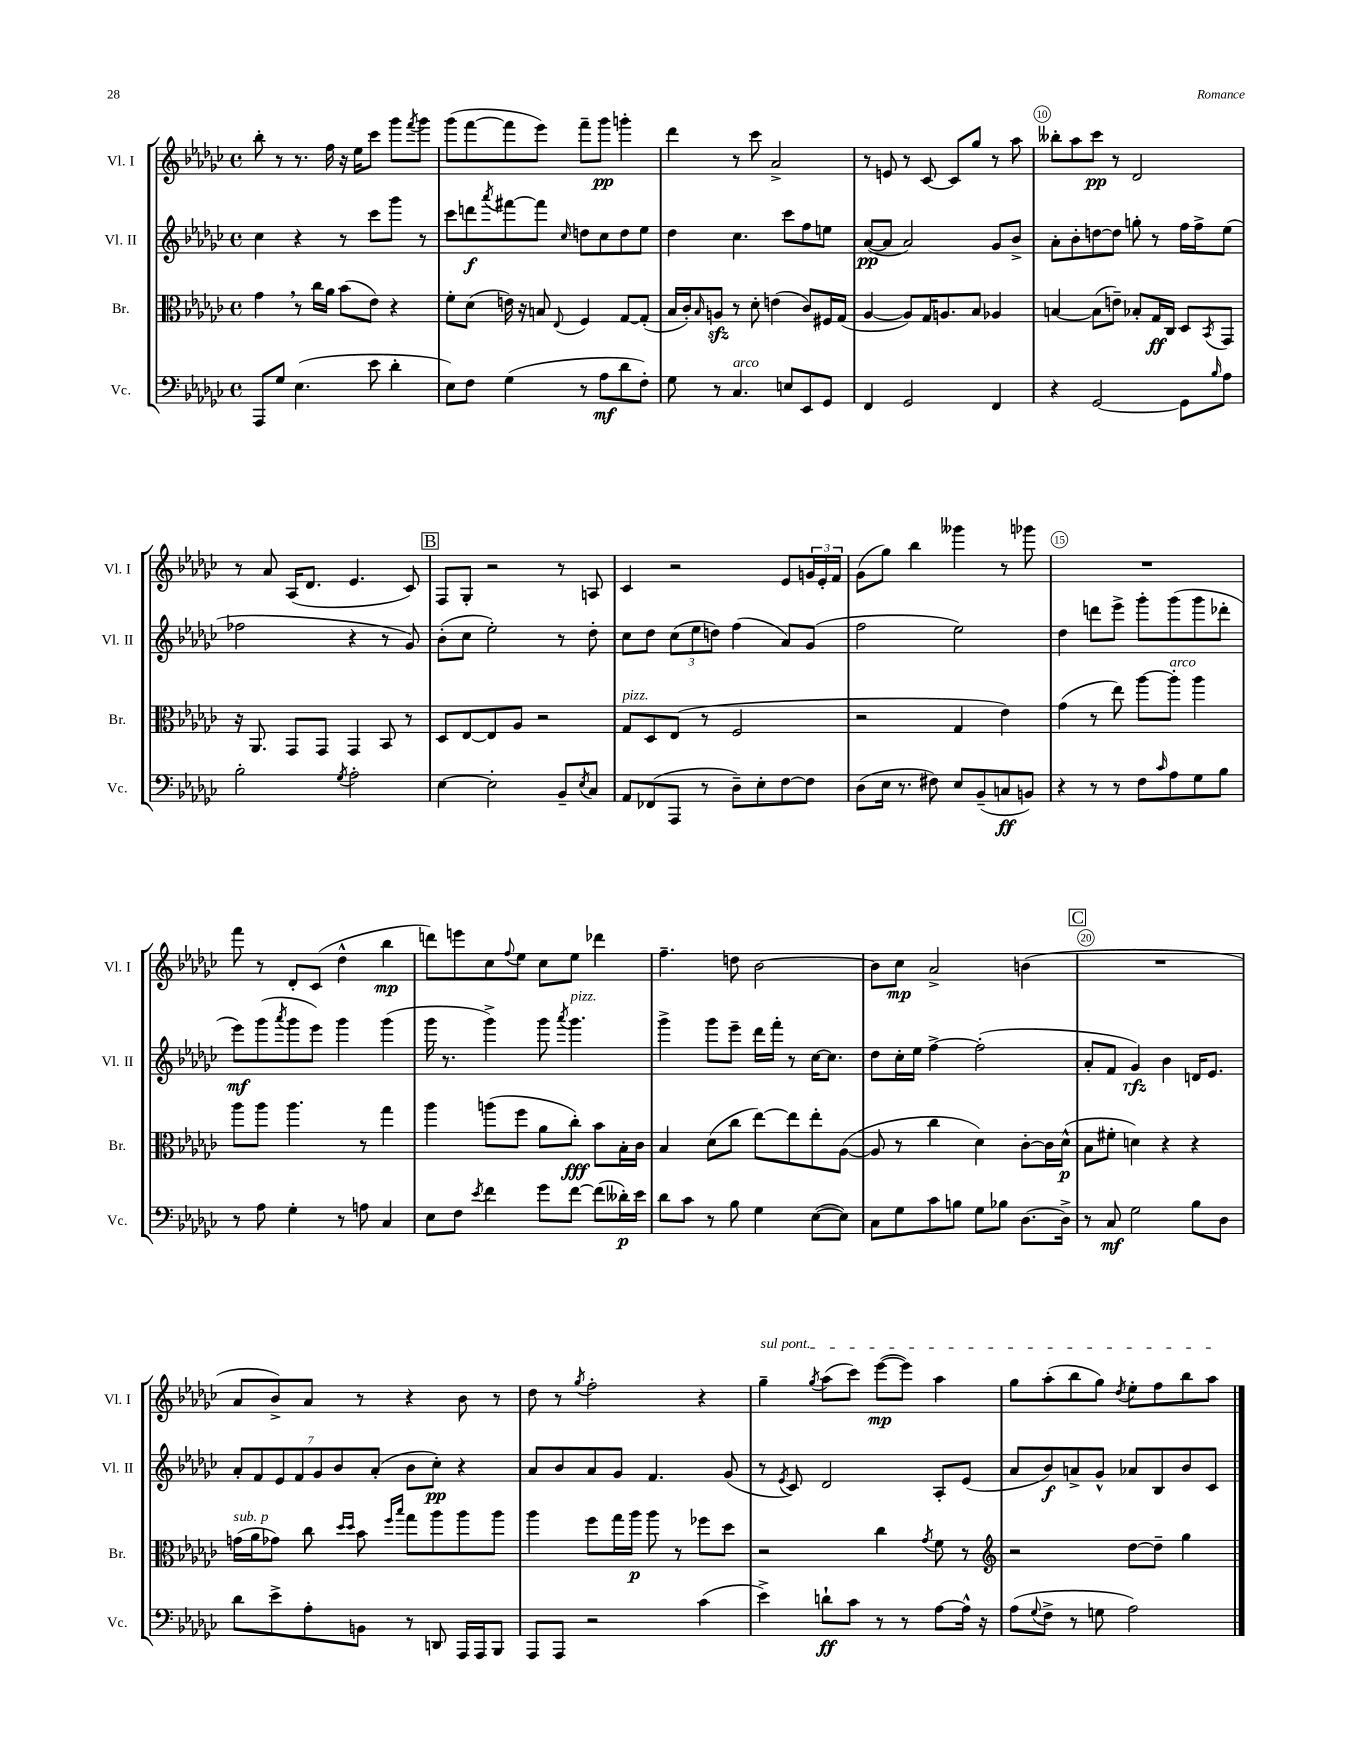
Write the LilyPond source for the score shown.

<<
\new StaffGroup <<
\new Staff = "s0" \with { instrumentName = "Vl. I" shortInstrumentName = "Vl. I" } {
    \clef treble \key ges \major \defaultTimeSignature \time 4/4
    bes''8-. r8 r8. f''16 r16 ees''16 ces'''8 ges'''8 \acciaccatura { f'''8 } ges'''8 |
    ges'''8( f'''8~ f'''8 ees'''8) f'''8-- ges'''8\pp g'''4-. |
    des'''4 r8 ces'''8 aes'2-> |
    r8 e'8 r8 ces'8~ ces'8 ges''8 r8 aes''8 |
    beses''8-. aes''8 ces'''8\pp r8 des'2 |
    r8 aes'8 aes16( des'8. ees'4. ces'8) |
    \mark \markup { \box "B" } f8 ges8-. r2 r8 a8 |
    ces'4 r2 ees'8 \tuplet 3/2 { g'16 ees'16-. f'16 } |
    ges'8( ges''8) bes''4 geses'''4 r8 ges'''8 |
    R1 |
    f'''8 r8 des'8-. ces'8( des''4-^ bes''4\mp |
    d'''8) e'''8 ces''8 \appoggiatura { f''8 } ees''8 ces''8 ees''8 des'''4 |
    f''4.-- d''8 bes'2~ |
    bes'8 ces''8\mp aes'2-> b'4( |
    \mark \markup { \box "C" } R1 |
    aes'8 bes'8->) aes'8 r8 r4 bes'8 r8 |
    des''8 r8 \acciaccatura { ges''8 } f''2-. r4 |
    \once \override TextSpanner.bound-details.left.text = \markup { \italic "sul pont." } ges''4--\startTextSpan \acciaccatura { ges''8 } aes''8( ces'''8) ees'''8~\mp( ees'''8) aes''4 |
    ges''8 aes''8-.( bes''8 ges''8) \acciaccatura { des''8 } ees''8-. f''8 bes''8 aes''8\stopTextSpan \bar "|." |
}
\new Staff = "s1" \with { instrumentName = "Vl. II" shortInstrumentName = "Vl. II" } {
    \clef treble \key ges \major \defaultTimeSignature \time 4/4
    ces''4 r4 r8 ces'''8 ges'''8 r8 |
    ces'''8 d'''8\f \acciaccatura { aes'''8 } fis'''8~ fis'''8 \grace { ces''16 } d''8 ces''8 d''8 ees''8 |
    des''4 ces''4. ces'''8 f''8 e''8 |
    aes'8~\pp( aes'8 aes'2) ges'8 bes'8-> |
    aes'8-. bes'8-. d''8~ d''8 g''8-. r8 f''16 f''16-> ees''8( |
    fes''2 r4 r8 ges'8) |
    \mark \markup { \box "B" } bes'8-.( ces''8 ees''2-.) r8 des''8-. |
    ces''8 des''8 \tuplet 3/2 { ces''8( ees''8 d''8) } f''4( aes'8) ges'8( |
    f''2 ees''2) |
    des''4 d'''8 ees'''8-> ges'''8-. ges'''8( ges'''8 des'''8-. |
    ees'''8\mf) ges'''8( \acciaccatura { aes'''8 } ges'''8 ees'''8) ges'''4 ges'''4( |
    ges'''16 r8. ges'''4->) ges'''8 \acciaccatura { aes'''8 } ges'''4.^\markup { \italic "pizz." } |
    ges'''4-> ges'''8 ees'''8-- des'''16 f'''16-. r8 ces''16~ ces''8. |
    des''8 ces''16-. ees''16 f''4~-> f''2-.( |
    \mark \markup { \box "C" } aes'8-. f'8 ges'4\rfz) bes'4 d'16 ees'8. |
    \tuplet 7/4 { aes'8-. f'8 ees'8 f'8 ges'8 bes'8 aes'8-.( } bes'8 ces''8-.\pp) r4 |
    aes'8 bes'8 aes'8 ges'8 f'4. ges'8( |
    r8 \acciaccatura { ees'8 } ces'8) des'2 aes8-. ees'8( |
    aes'8 bes'8\f) a'8-> ges'8-^ aes'8 bes8 bes'8 ces'8 \bar "|." |
}
\new Staff = "s2" \with { instrumentName = "Br." shortInstrumentName = "Br." } {
    \clef alto \key ges \major \defaultTimeSignature \time 4/4
    ges'4 \breathe r8 ces''16 aes'16 bes'8( ees'8) r4 |
    f'8-. des'8( e'16) r16 b8 \appoggiatura { ees8 } f4 ges8~ ges8-.( |
    bes16 ces'16-.) \grace { bes16 } a8\sfz r8 des'8-. e'4( ces'8) fis16 ges16( |
    aes4~ aes8) ges16 a8. bes8 aes4 |
    b4~ b8( e'8--) bes8-. ges16\ff ces16 des8 \acciaccatura { bes,8 } ges,8 |
    r16 aes,8. ges,8 ges,8 ges,4 bes,8 r8 |
    \mark \markup { \box "B" } des8 ees8~ ees8 aes8 r2 |
    ges8^\markup { \italic "pizz." } des8 ees8( r8 f2 |
    r2 ges4 ees'4) |
    ges'4( r8 ees''8) aes''8~ aes''8-.^\markup { \italic "arco" } aes''4 |
    aes''8 aes''8 aes''4. r8 ges''4 |
    aes''4 a''8( f''8 aes'8 ces''8-.\fff) bes'8 bes16-. ces'16 |
    bes4 des'8( ces''8 ees''8~) ees''8 ees''8-. aes8~( |
    aes8 r8 ces''4 des'4) ces'8~-. ces'16 des'16-^\p( |
    \mark \markup { \box "C" } bes8 fis'8-. d'4) r4 r4 |
    g'16^\markup { \italic "sub. p" }( aes'16 ges'8) ces''8 \grace { des''16 des''16 } bes'8 \grace { f''16 bes''16 } ges''8 aes''8 aes''8 aes''8 |
    aes''4 f''8 ges''16 aes''16\p aes''8 r8 fes''8 des''8 |
    r2 ces''4 \acciaccatura { ges'8 } f'8 r8 |
    \clef treble r2 des''8~ des''8-- ges''4 \bar "|." |
}
\new Staff = "s3" \with { instrumentName = "Vc." shortInstrumentName = "Vc." } {
    \clef bass \key ges \major \defaultTimeSignature \time 4/4
    aes,,8 ges8 ees4.( ees'8 des'4-. |
    ees8) f8 ges4( r8 aes8\mf des'8 f8-.) |
    ges8 r8 ces4.^\markup { \italic "arco" } e8 ees,8 ges,8 |
    f,4 ges,2 f,4 |
    r4 ges,2~ ges,8 \grace { bes16 } aes8 |
    bes2-. \acciaccatura { ges8 } aes2-. |
    \mark \markup { \box "B" } ees4~ ees2-. bes,8-- \acciaccatura { ees8 } ces8 |
    aes,8 fes,8( aes,,8 r8 des8--) ees8-. f8~ f8 |
    des8( ees16 r8. fis8) ees8 bes,8--( c8\ff b,8) |
    r4 r8 r8 f8 \grace { ces'16 } aes8 ges8 bes8 |
    r8 aes8 ges4-. r8 a8 ces4 |
    ees8 f8 \acciaccatura { ees'8 } f'4 ges'8 f'8~ f'8( deses'16-.\p) ees'16 |
    des'8 ces'8 r8 bes8 ges4 ees8~( ees8) |
    ces8 ges8 ces'8 b8 ges8 bes8 des8.~ des16-> |
    \mark \markup { \box "C" } r8 ces8\mf ges2 bes8 des8 |
    des'8 ees'8-> aes8-. b,8 r8 d,8 aes,,16 aes,,16 bes,,8 |
    aes,,8 aes,,8 r2 ces'4( |
    ees'4->) d'8-!\ff ces'8 r8 r8 aes8~ aes16-^ r16 |
    aes8( \appoggiatura { ges8 } f8-> r8 g8 aes2) \bar "|." |
}
>>
>>
\layout { \context { \Score currentBarNumber = #6 \override BarNumber.break-visibility = ##(#f #t #t) barNumberVisibility = #(every-nth-bar-number-visible 5) \override BarNumber.stencil = #(make-stencil-circler 0.1 0.3 ly:text-interface::print) } }
